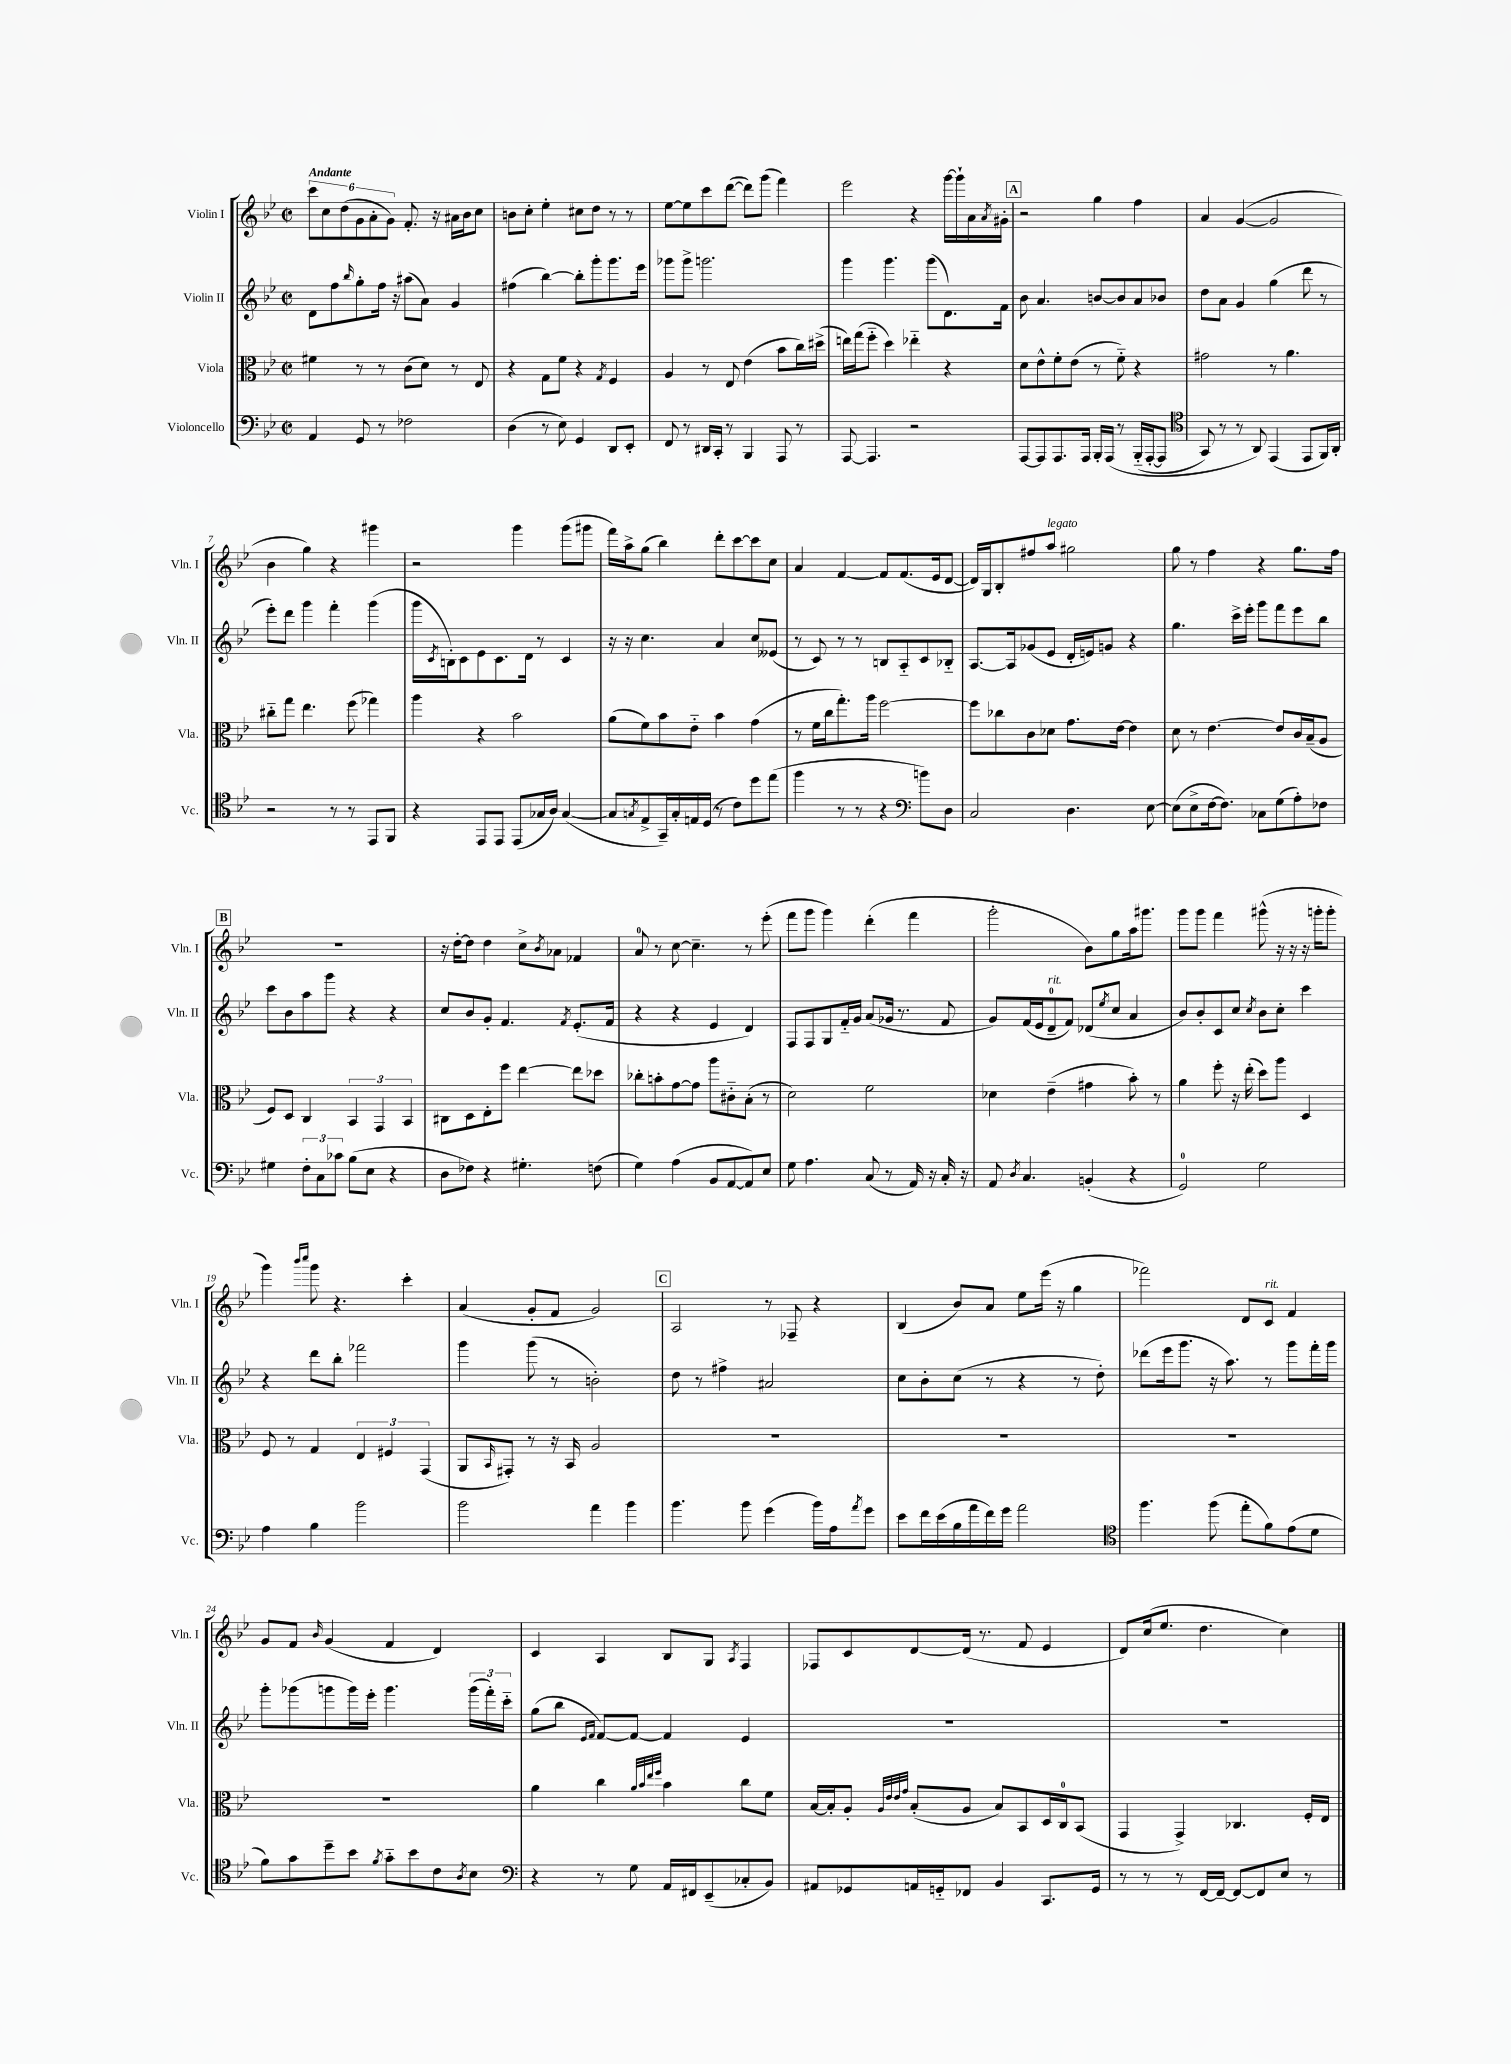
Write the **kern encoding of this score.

**kern	**kern	**kern	**kern
*part4	*part3	*part2	*part1
*staff4	*staff3	*staff2	*staff1
*I"Violoncello	*I"Viola	*I"Violin II	*I"Violin I
*I'Vc.	*I'Vla.	*I'Vln. II	*I'Vln. I
*clefF4	*clefC3	*clefG2	*clefG2
*k[b-e-]	*k[b-e-]	*k[b-e-]	*k[b-e-]
*M2/2	*M2/2	*M2/2	*M2/2
*met(c|)	*met(c|)	*met(c|)	*met(c|)
=1	=1	=1	=1
!	!	!	!LO:TX:a:B:t=Andante
4AA/	4f#X\	8d\L	12ccc\L
.	.	.	12cc\
.	.	8ff\	.
.	.	.	(12dd\
.	.	16qqbb-/	.
8GG/	8r	8gg'\	12g\
.	.	.	12a'\
8r	8r	16ff\Jk	.
.	.	.	12g\J)
.	.	16r	.
2F-X\	(8c\L	(8aa#X\L	8.f'/
.	8d\J)	8a\J)	.
.	.	.	16r
.	8r	4g/	16a#X\LL
.	.	.	16b-\J
.	8E-/	.	8cc\J
=2	=2	=2	=2
(4D\	4r	(4ff#X\	8bn\L
.	.	.	8cc'\J
8r	8G\L	[4bb-\)	4ee-'\
8E-\)	8f\J	.	.
4GG/	4r	8bb-'\L]	8cc#X\L
.	.	8ggg'\	8dd\J
.	8qG/	.	.
8DD/L	4F/	8.ggg\	8r
8EE-'/J	.	.	8r
.	.	16eee-\Jk	.
=3	=3	=3	=3
8FF/	4A/	8ggg-X\L	[8ee-\L
8r	.	8ggg-^\J	8ee-\]
16DD#X/LL	8r	2.gggn\	8ccc\
16CC'/JJ	.	.	.
8r	8E-/	.	([8ddd\J
4BBB-/	(4e-\	.	8ddd\L])
.	.	.	(8ggg\J
8AAA/	8b-\L	.	4fff\)
8r	16cc\L)	.	.
.	(16dd#X^\JJ	.	.
=4	=4	=4	=4
[8AAA/	16een\LL)	4ggg\	2eee-\
.	(16gg\J	.	.
4.AAA/]	8ff\J	.	.
.	4dd\)	4.ggg\	.
2r	4ee-X\	.	4r
.	.	(8ggg\L	.
.	4r	8.d\)	[16ggg\LL
.	.	.	16ggg`\]
.	.	.	16a\
.	.	.	8qa/
.	.	16f\Jk	16g#X'\JJ
!!LO:REH:place=s1:t=A
=5	=5	=5	=5
[8AAA/L	8d\L	8b-\	2r
8AAA/]	8e-^^\	4.a/	.
8.AAA/	8f'\	.	.
.	(8e-\J	.	.
16AAA/Jk	.	.	.
16BBB-'/LL	8r	[8bn/L	4gg\
(16AAA/JJ	.	.	.
8r	8f\)	8b/]	.
(16BBB-/LL	4r	8a/	4ff\
[16AAA'/J	.	.	.
8AAA/J]	.	8b-X/J	.
=6	=6	=6	=6
*clefC4	*	*	*
8GG/)	2g#X\	8dd\L	4a/
8r	.	8a\J	.
8r	.	4g/	([4g/
8AA/)	.	.	.
(4EE-/	8r	(4gg\	2g/]
.	4.a\	.	.
8EE-/L	.	8ddd\	.
16FF/L)	.	8r	.
16AA'/JJ	.	.	.
!!LO:LB:g=z
=7	=7	=7	=7
2r	8cc#X\L	8eee-'\L)	4b-\
.	8gg\J	8ddd\J	.
.	4.ee-\	4ggg\	4gg\)
8r	.	4fff'\	4r
8r	(8ff\	.	.
8EE-/L	4gg-X\)	(4ggg\	4ggg#X\
8FF/J	.	.	.
=8	=8	=8	=8
4r	4aa\	16ggg\LL	2r
.	.	8qc/	.
.	.	16Bn'\J)	.
.	.	8c\	.
8EE-/L	4r	8e-\	.
8EE-/J	.	8.c\	.
(8EE-/L	2b-\	.	4ggg\
.	.	16d\Jk	.
16G-X/L	.	8r	.
16A/JJ)	.	.	.
([4G-/	.	4c/	(8ggg\L
.	.	.	8ggg#X\J
=9	=9	=9	=9
8G-/L]	(8a\L	16r	16fff\LL)
.	.	16r	16aa^\J
8qGn/	.	.	.
8E-^/	8f\)	4.cc\	(8gg\J
16GG~/L)	8b-\	.	4bb-\)
16G'/	.	.	.
16En/	8e-\J	.	.
(16D/JJ	.	.	.
8r	4b-\	4a/	8ddd'\L
8c\L)	.	.	[8ccc\
8dd\	(4g\	8cc/L	8ccc\]
(8ee-\J	.	(8e--X/J	8cc\J
=10	=10	=10	=10
4ff\	8r	8r	4a/
.	16f\LL	8c/)	.
.	16cc\J	.	.
8r	8.gg'\)	8r	[4f/
8r	.	8r	.
.	16aa\Jk	.	.
4r	[2ff\	8Bn/L	8f/L]
.	.	8A/	(8.f/
*clefF4	*	*	*
8bn\L)	.	8c/	.
.	.	.	16e-/k
8D\J	.	8B-X/J	[8d/J
=11	=11	=11	=11
2C/	8ff\L]	[8.A/L	16d/LL])
.	.	.	16G/J
.	8cc-X\	.	8B-'/
.	.	16A/k]	.
.	8c\	(8g-X/	8ff#X/
!	!	!	!LO:TX:a:i:t=legato
.	8d-X\J	8e-/J	8aa/J
4.D\	8.g\L	16d'/LL	2gg#X\
.	.	16en/J)	.
.	.	8gn/J	.
.	[16e-\Jk	.	.
.	4e-\]	4r	.
[8E-\	.	.	.
=12	=12	=12	=12
(8E-\L]	8d\	4.gg\	8gg\
8E-^\	8r	.	8r
[16F\k	[4.e-\	.	4ff\
8.F\J])	.	.	.
.	.	16ccc^\LL	.
.	.	16eee-'\JJ	.
8C-X\L	.	8ggg\L	4r
(8G\	8e-/L]	8fff\	.
8A'\)	16c/L	8eee-\	8.gg\L
.	(16B-~/J	.	.
8F-X\J	8A/J	8bb-\J	.
.	.	.	16ff\Jk
!!LO:LB:g=z
!!LO:REH:place=s1:t=B
=13	=13	=13	=13
4G#X\	8F/L)	8ccc\L	1r
.	8D/J	8b-\	.
12F'\L	4C/	8aa\	.
12C\	.	.	.
.	.	8ggg\J	.
12c-X\J	.	.	.
(8B-\L	6BB-/	4r	.
8E-\J	.	.	.
.	6GG/	.	.
4r	.	4r	.
.	6BB-/	.	.
=14	=14	=14	=14
8D\L	8C#X\L	8cc/L	16r
.	.	.	[16dd'\KL
8F-X\J)	8D\	8b-/	8dd\J]
4r	8E-'\	8g'/J	4dd\
.	8ff\J	4.f/	.
4.G#X'\	[4ee-\	.	8cc^\L
.	.	.	8qb-/
.	.	.	8a-X\J
.	.	8qf/	.
.	8ee-\L]	(8.e-'/L	4f-X/
(8Fn\	8dd-X\J	.	.
.	.	16f/Jk	.
=15	=15	=15	=15
4G\)	8cc-X'\L	4r	8a/
.	8bn'\	.	8r
(4A\	[8g\	4r	[8cc\
.	8g\J]	.	4.cc~\]
8BB-/L	8aa\L	4e-/	.
[8AA/	8c#X\	.	.
8AA/])	(8B-'\J	4d/)	8r
8E-/J	8r	.	(8eee-'\
=16	=16	=16	=16
8G\	2d\)	8F/L	8fff\L
4.A\	.	8F/	8ggg\J
.	.	8G/	4ggg\)
.	.	16f/L	.
.	.	16g/JJ	.
(8C/	2f\	(8a/L	(4ddd'\
8r	.	16g-X/Jk	.
.	.	8.r	.
16AA/)	.	.	4fff\
16r	.	.	.
16C'/	.	8f/	.
16r	.	.	.
=17	=17	=17	=17
8AA/	4d-X\	8g/L)	2ggg'\
8qD/	.	.	.
4.C/	.	(16f/L	.
.	.	16e-/J	.
!	!	!LO:TX:a:i:t=rit.	!
.	(4e-~\	8d~/	.
.	.	8f/J)	.
(4BBn'/	4g#X\	(8d-X/L	8b-\L)
.	.	8qee-/	.
.	.	8cc/J	8gg\
4r	8b-'\)	4a/	16aa\k
.	.	.	8.ggg#X\J
.	8r	.	.
=18	=18	=18	=18
2GG/)	4a\	8b-/L)	8ggg\L
.	.	8b-'/	8ggg\J
.	8ff'\	8c/	4fff\
.	16r	8cc/J	.
.	(16ee-'\	.	.
.	.	8qcc/	.
2G\	8dd\L)	8b-\L	(8ggg#X^^\
.	8aa\J	8cc'\J	16r
.	.	.	16r
.	4D/	4ccc\	16r
.	.	.	16gggn'\KL
.	.	.	8ggg'\J
!!LO:LB:g=z
=19	=19	=19	=19
4A\	8F/	4r	4ggg\)
.	8r	.	.
.	.	.	16qqbbb-/LL
.	.	.	16qqcccc/JJ
4B-\	4G/	8ddd\L	8ggg\
.	.	8bb-'\J	4.r
2b-\	6E-/	2fff-X\	.
.	6F#X/	.	.
.	.	.	4ccc'\
.	(6GG/	.	.
=20	=20	=20	=20
2b-\	8AA/L	4ggg\	(4a/
.	16qqBB-/	.	.
.	8GG#X'/J)	.	.
.	8r	(8ggg\	8g'/L
.	16r	8r	8f/J
.	16BB-/	.	.
4a\	2A/	2bn'\)	2g/)
4b-\	.	.	.
!!LO:REH:place=s1:t=C
=21	=21	=21	=21
4.b-\	1r	8dd\	2A/
.	.	8r	.
.	.	4ff#X^\	.
8b-\	.	.	.
(4g\	.	2a#X/	8r
.	.	.	8F-X~/
16b-\LL)	.	.	4r
16A\J	.	.	.
8qa/	.	.	.
8g\J	.	.	.
=22	=22	=22	=22
8e-\L	1r	8cc\L	(4B-/
16f\L	.	8b-'\	.
(16e-\	.	.	.
16B-\	.	(8cc\J	8b-/L)
16a\	.	.	.
16f\)	.	8r	8a/J
16g\JJ	.	.	.
2a\	.	4r	8ee-\L
.	.	.	(16eee-\Jk
.	.	.	16r
.	.	8r	4gg\
.	.	8dd'\)	.
=23	=23	=23	=23
*clefC4	*	*	*
4.ff\	1r	(8ddd-X\L	2fff-X\)
.	.	16eee-\k	.
.	.	8.ggg\J	.
(8ff\	.	16r	.
.	.	8.aa\)	.
8ee-'\L	.	.	8d/L
!	!	!	!LO:TX:a:i:t=rit.
8f\)	.	8r	8c/J
(8e-\	.	8ggg\L	4f/
8d\J	.	16fff'\L	.
.	.	16ggg\JJ	.
!!LO:LB:g=z
=24	=24	=24	=24
8f\L)	1r	8ggg'\L	8g/L
8g\	.	(8ggg-X\	8f/J
.	.	.	16qqb-/
8dd~\	.	8gggn\	(4g/
8b-\J	.	16ggg\L)	.
.	.	16eee-'\JJ	.
8qf/	.	.	.
8g\L	.	4.ggg\	4f/
8b-\	.	.	.
8c\	.	.	4d/)
8qA/	.	.	.
8B-\J	.	(24ggg\LL	.
.	.	24fff'\)	.
.	.	24ccc\JJ	.
=25	=25	=25	=25
*clefF4	*	*	*
4r	4a\	(8gg\L	4c/
.	.	8bb-\J	.
.	.	16qqe-/LL	.
.	.	16qqf/JJ	.
8r	4cc\	[8f/L)	4A/
8G\	.	8f/J_	.
.	32qqa/LLL	.	.
.	32qqb-/	.	.
.	32qqee-/	.	.
.	32qqff/JJJ	.	.
16AA/LL	4b-\	4f/]	8B-/L
16FF#X/J	.	.	.
(8EE-~/	.	.	8G/J
.	.	.	8qA/
8C-X'/	8cc\L	4e-/	4F/
8BB-/J)	8f\J	.	.
=26	=26	=26	=26
8AA#X/L	[16B-/LL	1r	8F-X/L
.	16B-'/J]	.	.
8GG-X/	8A'/J	.	8c/
.	32qqA/LLL	.	.
.	32qqe-/	.	.
.	32qqe-/	.	.
.	32qqg/JJJ	.	.
16AAn/L	(8B-'/L	.	[8d/
16GGn/J	.	.	.
8FF-X/J	8A/J	.	(16d/Jk]
.	.	.	8.r
4BB-/	8B-/L)	.	.
.	8BB-/	.	8f/
8.CC/L	16D/L	.	4e-/
.	16C/J	.	.
.	(8BB-/J	.	.
16GG/Jk	.	.	.
=27	=27	=27	=27
8r	4GG/	1r	8d/L)
8r	.	.	(16cc/k
.	.	.	8.ee-/J
8r	4GG^/)	.	.
[16FF/LL	.	.	4.dd\
16FF~/JJ_	.	.	.
8FF/L_	4.C-X/	.	.
8FF/]	.	.	.
8E-/J	.	.	4cc\)
8r	16F'/LL	.	.
.	16E-/JJ	.	.
==	==	==	==
*-	*-	*-	*-
